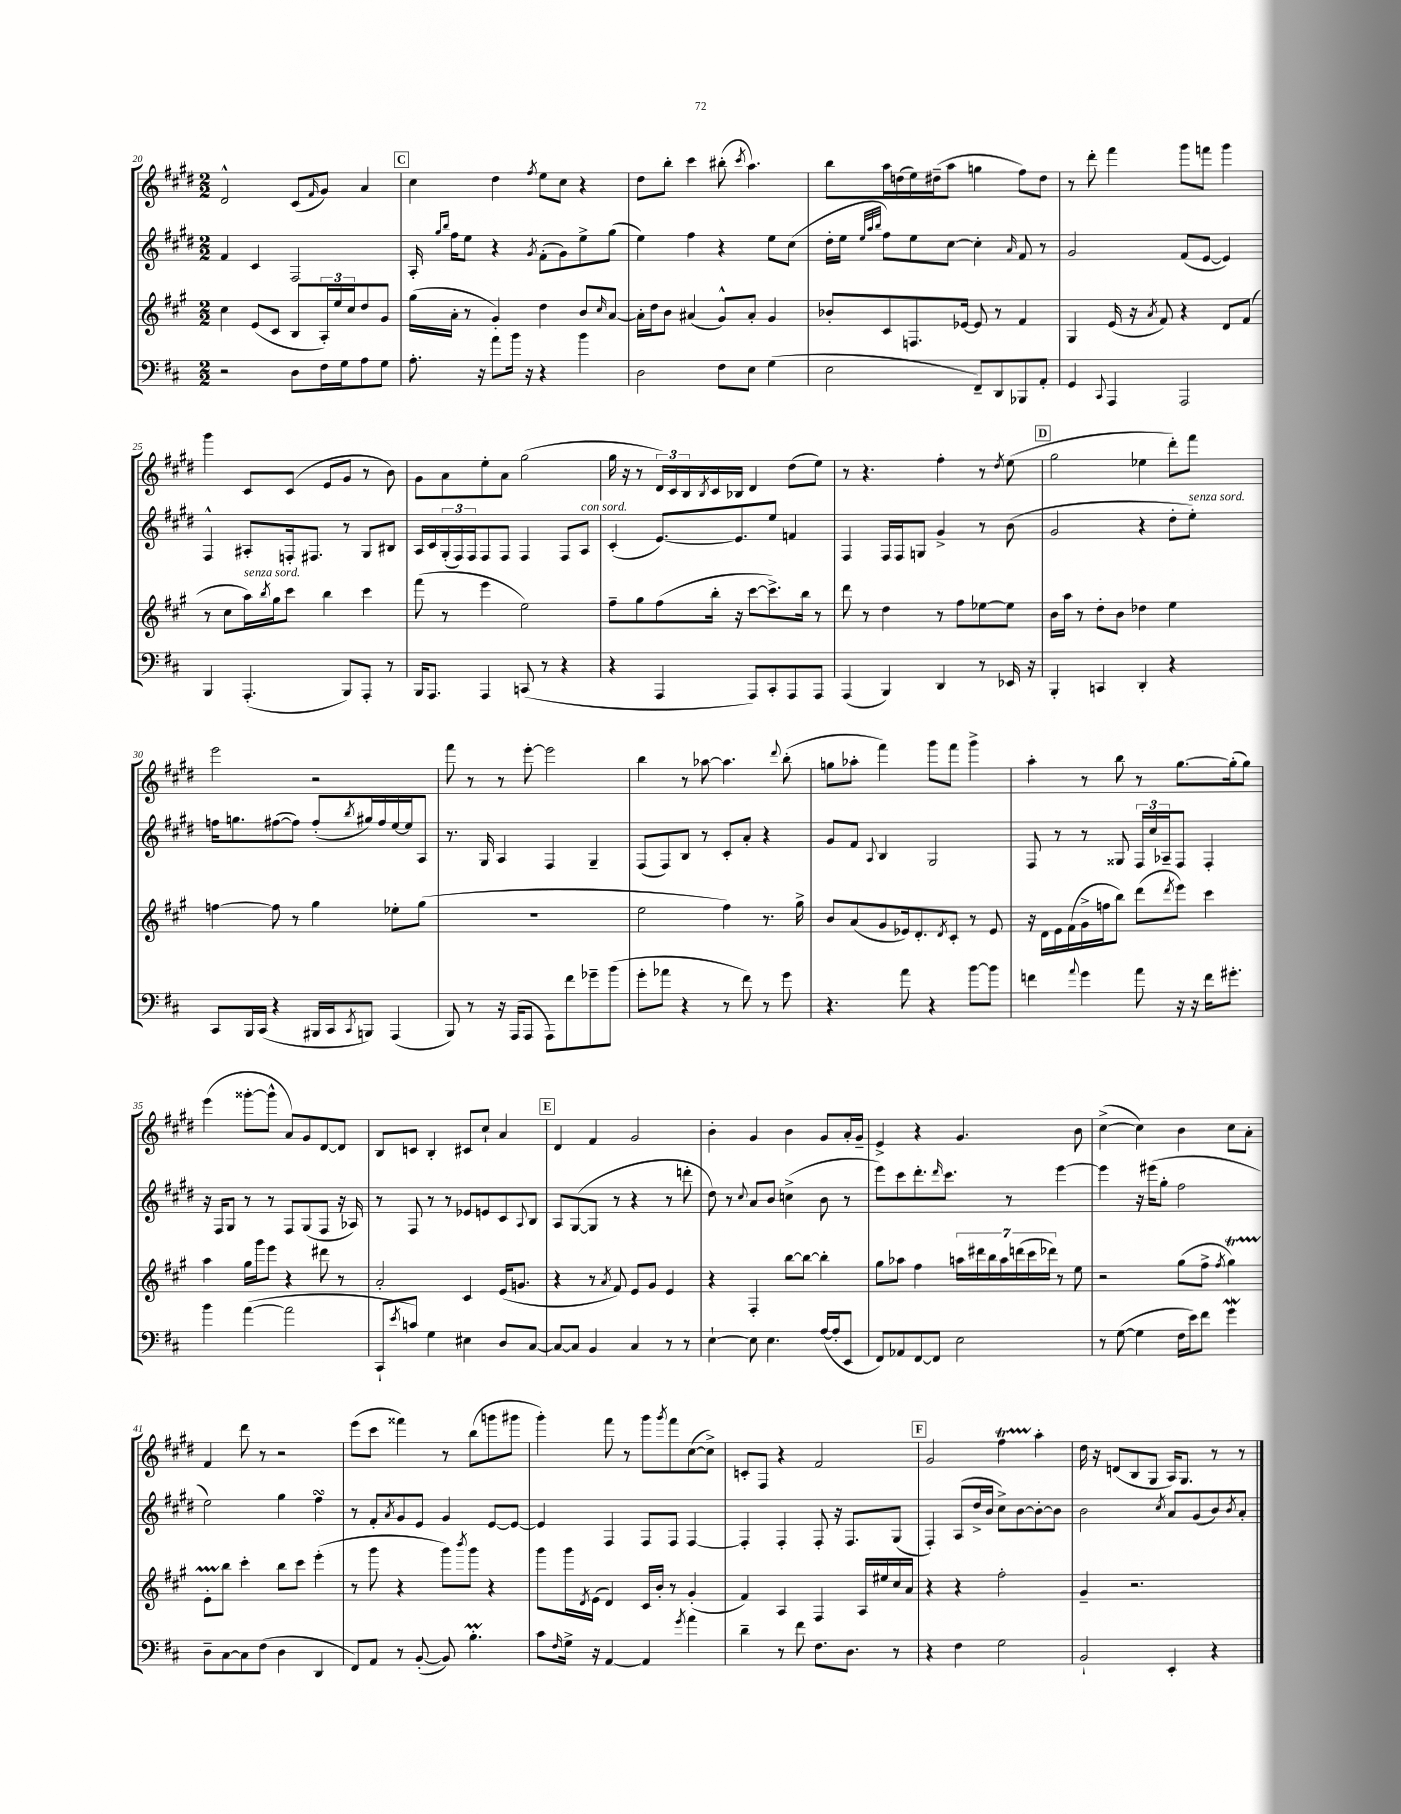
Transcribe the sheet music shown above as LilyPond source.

<<
\new StaffGroup <<
\new Staff = "s0" {
    \clef treble \key e \major \numericTimeSignature \time 2/2
    dis'2-^ cis'8( \grace { fis'16 } gis'8) a'4 |
    \mark \markup { \box "C" } cis''4 dis''4 \acciaccatura { fis''8 } e''8 cis''8 r4 |
    dis''8 b''8-. cis'''4 bis''8-.( \acciaccatura { cis'''8 } a''4.) |
    b''8 a''16 d''16( e''16) dis''16--( a''8 g''4 fis''8) dis''8 |
    r8 dis'''8-. fis'''4 gis'''8 f'''8 gis'''4 |
    gis'''4 cis'8 cis'8( e'8 gis'8 r8 b'8) |
    gis'8 a'8 e''8-. a'8 gis''2( |
    gis''16 r16 r8 \tuplet 3/2 { dis'16) cis'16 b16 } \acciaccatura { b8 } cis'16 bes16 dis'4 dis''8( e''8) |
    r8 r4. fis''4-. r8 \acciaccatura { dis''8 } e''8( |
    \mark \markup { \box "D" } gis''2 ees''4 dis'''8-.) fis'''8 |
    e'''2 r2 |
    fis'''8 r8 r8 e'''8~-. e'''2 |
    b''4 r8 aes''8~ aes''4. \appoggiatura { dis'''8 } b''8-.( |
    g''8 aes''8-. fis'''4) gis'''8 fis'''8 gis'''4-> |
    a''4-. r8 b''8 r8 gis''8.~ gis''16-.( gis''8) |
    e'''4( gisis'''8~-. gisis'''8-^ a'8) gis'8 dis'8~ dis'8 |
    b8 c'8 b4-. cis'8 cis''8-! a'4 |
    \mark \markup { \box "E" } dis'4 fis'4 gis'2 |
    b'4-. gis'4 b'4 gis'8 a'16-. gis'16-- |
    e'4-> r4 gis'4. b'8 |
    cis''4~->( cis''4) b'4 cis''8 a'8-. |
    fis'4 dis'''8 r8 r2 |
    e'''8( cis'''8 fisis'''4) r8 b''8( g'''8 gis'''8 |
    gis'''4-.) fis'''8 r8 gis'''8 \acciaccatura { gis'''8 } fis'''8 cis''8~( cis''8->) |
    c'8-. fis8 r4 fis'2 |
    \mark \markup { \box "F" } gis'2 fis''4\startTrillSpan a''4-.\stopTrillSpan |
    dis''16 r16 d'8( b8 gis8 a16) gis8. r8 r8 \bar "|." |
}
\new Staff = "s1" {
    \clef treble \key e \major \numericTimeSignature \time 2/2
    fis'4 cis'4 fis2 |
    \mark \markup { \box "C" } a16-. \grace { gis''16 b''16 } fis''16 e''8 r4 \acciaccatura { gis'8 } fis'8-.( gis'8) e''8-> gis''8( |
    e''4) fis''4 r4 e''8 cis''8( |
    dis''16-. e''16 \grace { e''32 a''32 b''32 } fis''8) e''8 cis''8~ cis''4-. \grace { a'16 } fis'8 r8 |
    gis'2 fis'8( e'8~ e'4) |
    fis4-^ ais8-. f16-. fis8. r8 gis8 bis8 |
    a16 cis'16 \tuplet 3/2 { gis16-.( fis16) fis16 } fis8 fis8 fis4 fis8 a8^\markup { \italic "con sord." } |
    cis'4-.( e'8.~) e'8. e''8 f'4 |
    fis4 fis16 fis16 g8 gis'4-> r8 b'8( |
    \mark \markup { \box "D" } gis'2 r4 dis''8-. e''8-.^\markup { \italic "senza sord." }) |
    f''16 g''8. fis''8~( fis''8) fis''8-.( \acciaccatura { b''8 } gis''16) fis''16 e''16~ e''16 a8 |
    r8. gis16 a4 fis4 gis4-- |
    fis8( fis8) b8 r8 cis'8-. a'8-. r4 |
    gis'8 fis'8 \appoggiatura { a8 } b4 gis2 |
    fis8 r8 r8 gisis8 \tuplet 3/2 { fis16 cis''16 aes16-- } fis8 fis4-. |
    r16 fis16 gis8 r8 r8 fis8 gis8( fis8 r16 aes16) |
    r8 fis8 r8 r8 ees'8 e'8 cis'8 \appoggiatura { a8 } b8 |
    \mark \markup { \box "E" } a8 gis8~( gis8 r8 r4 r8 d'''8-. |
    dis''8) r8 \appoggiatura { cis''8 } a'8 b'8 c''4->( b'8 r8 |
    e'''8) cis'''8 dis'''8.-. \grace { dis'''16 } cis'''8. r8 e'''4~ |
    e'''4 r16 eis'''16( gis''8-. fis''2 |
    e''2) gis''4 fis''4\turn |
    r8 fis'8-. \acciaccatura { a'8 } gis'8 e'8 gis'4 e'8~ e'8~ |
    e'4 fis4 fis8 fis8 fis4~ |
    fis4-. fis4-. fis8-. r16 fis8. gis8( |
    \mark \markup { \box "F" } fis4-.) a8( dis''16-> b'16 cis''8->) b'8~ b'8~-. b'8 |
    b'2 \acciaccatura { cis''8 } a'8 gis'8( b'8) \acciaccatura { b'8 } a'8-. \bar "|." |
}
\new Staff = "s2" {
    \clef treble \key a \major \numericTimeSignature \time 2/2
    cis''4 e'8( cis'8 b8 \tuplet 3/2 { a16-.) e''16 cis''16 } d''8 gis'8 |
    \mark \markup { \box "C" } gis''16( a'16-. r8 gis'4-.) d''4 b'8 \grace { cis''16 } a'8~ |
    a'16-. d''16 b'8 ais'4( gis'8-^) ais'8-. gis'4 |
    bes'8-. cis'8 f8. ees'16~ ees'8 r8 fis'4 |
    gis4 e'16( r16 \acciaccatura { a'8 } fis'8) r4 d'8 fis'8( |
    r8 cis''8 a''16^\markup { \italic "senza sord." }) \acciaccatura { b''8 } gis''16 cis'''8 b''4 cis'''4 |
    fis'''8( r8 e'''4 e''2) |
    fis''8-- gis''8 fis''8( b''16-. r16 cis'''8~ cis'''8.->) b''16 r8 |
    d'''8 r8 d''4 r8 fis''8 ees''8~ ees''8 |
    \mark \markup { \box "D" } b'16 a''16 r8 d''8-. b'8 des''4 e''4 |
    f''4~ f''8 r8 gis''4 ees''8-. gis''8( |
    R1 |
    e''2 fis''4) r8. gis''16-> |
    b'8 a'8( gis'8 ees'16) d'8.-. \acciaccatura { d'8 } cis'8-. r8 ees'8 |
    r16 d'16 e'16 fis'16( gis'16-> f''16 b''8) d'''8( \acciaccatura { d'''8 } e'''8) cis'''4 |
    a''4 gis''16 gis'''16 e'''8 r4 dis'''8 r8 |
    a'2-. cis'4 e'16( g'8. |
    \mark \markup { \box "E" } r4 r8 \acciaccatura { a'8 } fis'8) e'8 gis'8 e'4 |
    r4 fis4-. b''8~ b''8~ b''4-. |
    gis''8 aes''8 fis''4 \tuplet 7/4 { a''16 dis'''16 b''16 a''16 d'''16( cis'''16 des'''16) } r8 e''8 |
    r2 gis''8( fis''8-> \acciaccatura { fis''8 } gis''4\startTrillSpan) |
    e'8-. b''8\stopTrillSpan cis'''4-. b''8 cis'''8 e'''4-.( |
    r8 gis'''8 r4 gis'''8) \acciaccatura { b'''8 } gis'''8 r4 |
    gis'''8 gis'''16 \acciaccatura { d'8 } e'16( d'4) cis'16 b'16-. r8 gis'4-.( |
    fis'4) a4 fis4 a16 eis''16 cis''16 a'16 |
    \mark \markup { \box "F" } r4 r4 fis''2-. |
    gis'4-- r2. \bar "|." |
}
\new Staff = "s3" {
    \clef bass \key d \major \numericTimeSignature \time 2/2
    r2 d8 fis16 g16 a8 g8 |
    \mark \markup { \box "C" } a8.-. r16 a'8 b'16 r16 r4 b'4 |
    d2 fis8 e8 g4( |
    e2 fis,8--) d,8 bes,,8 a,8-. |
    g,4 \appoggiatura { cis,8 } a,,4 a,,2 |
    b,,4 a,,4.-.( b,,8) a,,8-. r8 |
    b,,16 a,,8. a,,4 c,8( r8 r4 |
    r4 a,,4 a,,8) cis,8-. a,,8 a,,8 |
    a,,4( b,,4) d,4 r8 ees,16 r16 |
    \mark \markup { \box "D" } b,,4-. c,4 d,4-. r4 |
    cis,8 b,,16 cis,16( r4 bis,,16 cis,16 \acciaccatura { cis,8 } b,,8) a,,4( |
    b,,8) r8 r16 a,,16( a,,8 a,,8) fis'8 ges'8-- b'8( |
    g'8-. aes'8 r4 r8 fis'8) r8 g'8 |
    r4. a'8 r4 b'8~ b'8 |
    f'4 \appoggiatura { a'8 } g'4 a'8 r16 r16 f'16 gis'8.-. |
    b'4 a'4~( a'2 |
    cis,8-! \acciaccatura { e'8 } c'8) g4 eis4 d8 cis8~ |
    \mark \markup { \box "E" } cis8~ cis8 b,4 cis4 r8 r8 |
    e4~-! e8 e4. a16~( a16-. e,8 |
    fis,8) aes,8 fis,8~ fis,8 e2 |
    r8 g8~( g4 fis16 e'16) fis'8 g'4\mordent |
    d8-- cis8~ cis8 fis8( d4 d,4 |
    fis,8) a,8 r8 b,8~-.( b,8) b4.-.\prall |
    cis'8 \grace { fis16 } g16-> r16 a,4~ a,4 \acciaccatura { g'8 } a'4 |
    d'4-- r8 fis'8 fis8. d8. r8 |
    \mark \markup { \box "F" } r4 fis4 g2 |
    b,2-! e,4-. r4 \bar "|." |
}
>>
>>
\layout { \context { \Score currentBarNumber = #20 } }
